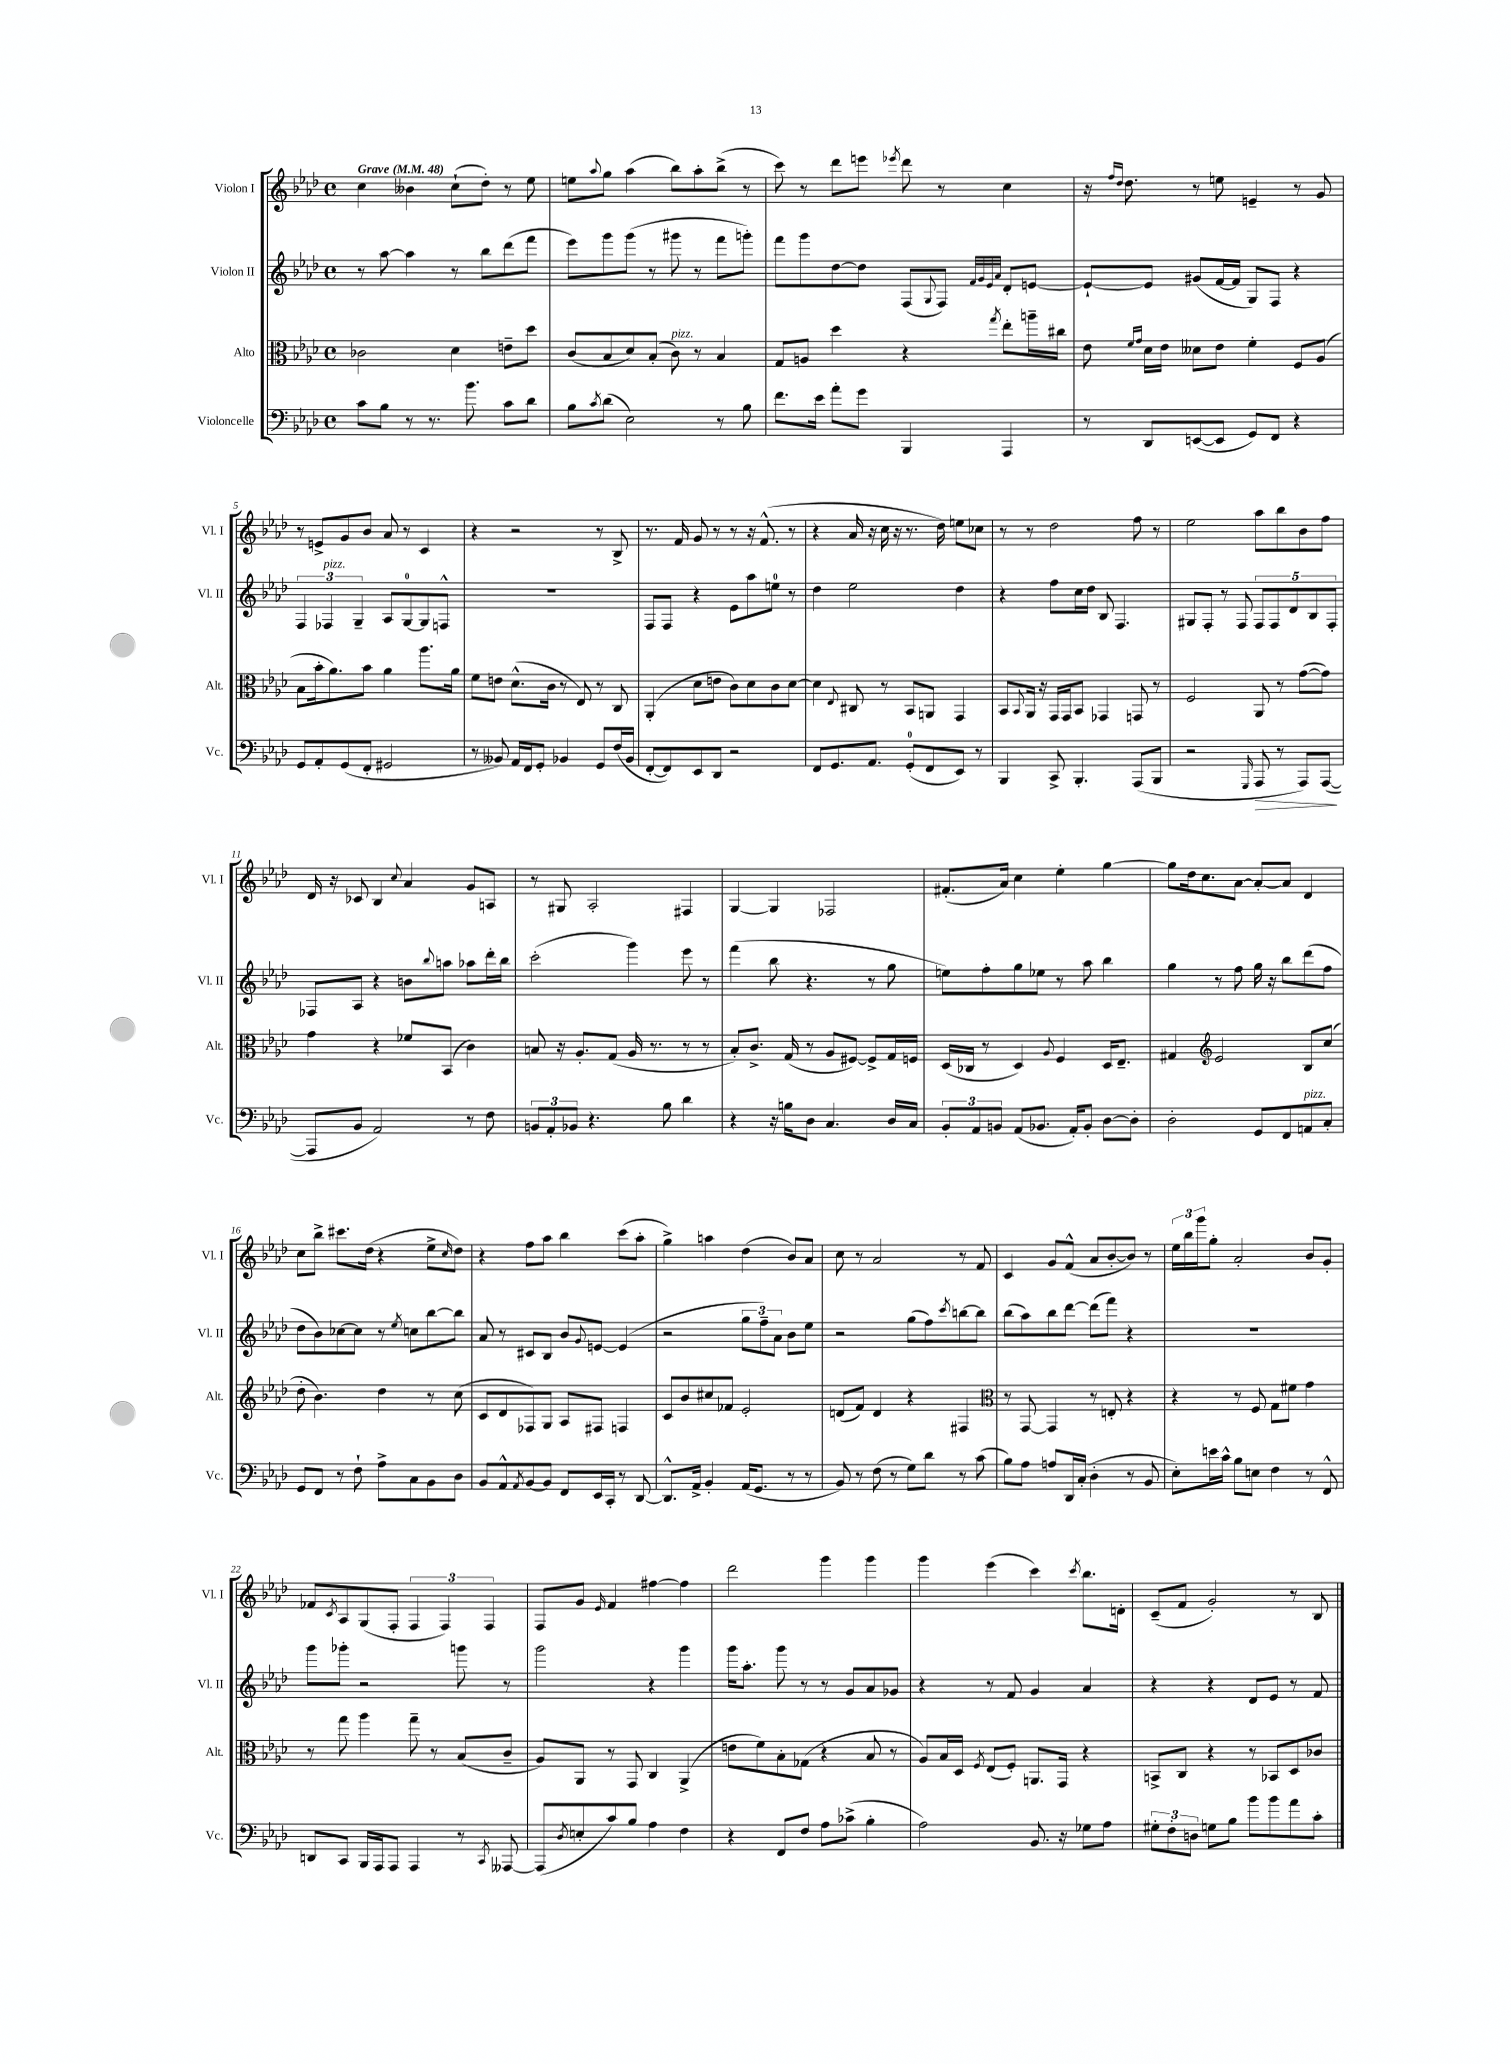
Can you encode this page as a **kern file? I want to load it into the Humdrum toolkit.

**kern	**dynam	**kern	**kern	**kern
*part4	*part4	*part3	*part2	*part1
*staff4	*staff4	*staff3	*staff2	*staff1
*I"Violoncelle	*	*I"Alto	*I"Violon II	*I"Violon I
*I'Vc.	*	*I'Alt.	*I'Vl. II	*I'Vl. I
*clefF4	*	*clefC3	*clefG2	*clefG2
*k[b-e-a-d-]	*	*k[b-e-a-d-]	*k[b-e-a-d-]	*k[b-e-a-d-]
*M4/4	*	*M4/4	*M4/4	*M4/4
*met(c)	*	*met(c)	*met(c)	*met(c)
*MM48	*	*MM48	*MM48	*MM48
=1	=1	=1	=1	=1
!	!	!	!	!LO:TX:a:B:t=Grave
8c\L	.	2c-X\	8r	4cc\
8B-\J	.	.	[8aa-\	.
8r	.	.	4aa-\]	4b--X\
8.r	.	.	.	.
.	.	4d-\	8r	(8cc`\L
8.b-\	.	.	.	.
.	.	.	8bb-\L	8dd-'\J)
8c\L	.	8en~\L	(8ddd-\	8r
8d-\J	.	8dd-\J	8fff\J	8ee-\
=2	=2	=2	=2	=2
8B-\L	.	(8c/L	8eee-\L)	8een\L
8qc/	.	.	.	8qqaa-/
(8d-\J	.	8B-/	8ggg\	8gg\J
2E-\)	.	8d-/)	(8ggg\J	(4aa-\
.	.	(8B-'/J	8r	.
!	!	!LO:TX:a:i:t=pizz.	!	!
.	.	8c\)	8ggg#X\	8bb-\L)
.	.	8r	8r	8aa-'\
8r	.	4B-/	8fff\L	(8bb-^\J
8B-\	.	.	8gggn'\J)	8r
=3	=3	=3	=3	=3
8.f\L	.	8G/L	8fff\L	8ccc\)
.	.	8An/J	8ggg\	8r
16e-\Jk	.	.	.	.
8a-'\L	.	4dd-\	[8dd-\	8ddd-\L
8g\J	.	.	8dd-\J]	8eeen\J
.	.	.	.	8qeee-X/
4BBB-/	.	4r	(8F/L	8ddd-\
.	.	.	8qqG/	.
.	.	.	8F/J)	8r
.	.	.	32qqf/LLL	.
.	.	.	32qqg/	.
.	.	.	32qqe-/	.
.	.	8qgg/	32qqa-/JJJ	.
4AAA-/	.	8ee-'\L	8d-'/L	4cc\
.	.	16aan~\L	[8en/J	.
.	.	16cc#X\JJ	.	.
=4	=4	=4	=4	=4
8r	.	8e-\	8e`/L_	16r
.	.	.	.	16qqff/LL
.	.	.	.	16qqdd-/JJ
.	.	.	.	8.dd-\
.	.	16qqf/LL	.	.
.	.	16qqg/JJ	.	.
8DD-/L	.	16d-\LL	8e/J]	.
.	.	16e-\JJ	.	.
([8EEn/	.	8d--X\L	(8g#X/L	8r
8EE/J]	.	8e-\J	[16f/L	8een\
.	.	.	16f/JJ]	.
8GG/L)	.	4f'\	8G/L)	4en~/
8FF/J	.	.	8F/J	.
4r	.	8F/L	4r	8r
.	.	(8A-/J	.	8g/
!!LO:LB:g=z
=5	=5	=5	=5	=5
8GG/L	.	8B-\L	6F/	8r
8AA-'/	.	16b-'\k	.	8en^/L
!	!	!	!LO:TX:a:i:t=pizz.	!
.	.	.	6F-X/	.
.	.	8.a-\)	.	.
(8GG/	.	.	.	8g/
.	.	.	6G~/	.
8FF'/J	.	8b-\J	.	8b-/J
2GG#X/	.	4a-\	8A-/L	8a-/
.	.	.	[8G/	8r
.	.	8.aa-\L	8G/]	4c/
.	.	.	8Fn^^/J	.
.	.	16a-\Jk	.	.
=6	=6	=6	=6	=6
8r	.	8f\L	1r	4r
8BB--X/)	.	8en\J	.	.
16AA-/LL	.	(8.d-^^\L	.	2r
16FF/J	.	.	.	.
8GG'/J	.	.	.	.
.	.	16c\Jk	.	.
4BB-X/	.	8r	.	.
.	.	8E-/)	.	.
8GG/L	.	8r	.	8r
(16F/L	.	8C/	.	8B-^/
16BB-/JJ	.	.	.	.
=7	=7	=7	=7	=7
[8FF'/L	.	(4AA-'/	8F/L	8.r
8FF/])	.	.	8F/J	.
.	.	.	.	16f/
8EE-/	.	8d-\L	4r	8g/
8DD-/J	.	8en\J	.	8r
2r	.	8c\L)	8e-\L	8r
.	.	8d-\	8aa-\	16r
.	.	.	.	(8.f^^/
.	.	8c\	8een\J	.
.	.	[8d-\J	8r	8r
=8	=8	=8	=8	=8
8FF/L	.	4d-\]	4dd-\	4r
8.GG/	.	.	.	.
.	.	8qqE-/	.	.
.	.	8C#X/	2ee-\	16a-/
8.AA-/J	.	.	.	16r
.	.	8r	.	16cc\
.	.	.	.	16r
(8GG'/L	.	8BB-/L	.	8.r
8FF/	.	8AAn/J	.	.
.	.	.	.	16dd-\)
8EE-/J)	.	4GG/	4dd-\	8een\L
8r	.	.	.	8cc-X\J
=9	=9	=9	=9	=9
4BBB-/	.	8BB-/L	4r	8r
.	.	8qqBB-/	.	.
.	.	16AA-/Jk	.	8r
.	.	16r	.	.
8CC^/	.	16GG/LL	8ff\L	2dd-\
.	.	16GG/J	.	.
4.BBB-'/	.	8BB-/J	16cc\L	.
.	.	.	16dd-\JJ	.
.	.	4GG-X/	8B-/	.
.	.	.	4.F/	.
(8AAA-/L	.	8GGn/	.	8ff\
8BBB-/J	.	8r	.	8r
=10	=10	=10	=10	=10
2r	.	2F/	8G#X/L	2ee-\
.	.	.	8F'/J	.
.	.	.	8r	.
.	.	.	8F/	.
16qqGGG/	.	.	.	.
!	!LO:HP:b	!	!	!
8AAA-/	>	8AA-/	10F/L	8aa-\L
.	.	.	10F/	.
8r	.	8r	.	8bb-\
.	.	.	10d-/	.
8AAA-/L)	.	([8g\L	.	8b-\
.	.	.	10B-/	.
([8AAA-/J	.	8g\J])	.	8ff\J
.	.	.	10F'/J	.
.	]	.	.	.
!!LO:LB:g=z
=11	=11	=11	=11	=11
8AAA-/L]	.	4g\	8F-X/L	16d-/
.	.	.	.	16r
8BB-/J	.	.	8A-/J	8c-X/
2AA-/)	.	4r	4r	4B-/
.	.	.	.	8qqcc/
.	.	8f-X/L	8bn\L	4a-/
.	.	.	8qqbb-/	.
.	.	(8BB-/J	8aan\J	.
8r	.	4c\)	8aa-X\L	8g/L
8F\	.	.	16ddd-'\L	8An/J
.	.	.	16bb-\JJ	.
=12	=12	=12	=12	=12
12BBn/L	.	8Bn/	(2ccc'\	8r
12AA-'/	.	.	.	.
.	.	16r	.	8G#X/
12BB-X/J	.	.	.	.
.	.	8.A-'/L	.	.
4.r	.	.	.	2A-'/
.	.	(8G/J	.	.
.	.	16A-/	4ggg\)	.
.	.	8.r	.	.
8B-\	.	.	.	.
4d-\	.	8r	8eee-\	4F#X/
.	.	8r	8r	.
=13	=13	=13	=13	=13
4r	.	8B-'/L)	(4fff\	[4G/
.	.	8.c^/J	.	.
16r	.	.	8bb-\	4G/]
16Bn\KL	.	(16G/	.	.
8D-\J	.	8r	4.r	.
4.C/	.	8A-/L	.	2F-X/
.	.	[8F#X/J)	.	.
.	.	8F#^/L]	8r	.
16D-/LL	.	16G/L	8gg\	.
16C/JJ	.	16Fn/JJ	.	.
=14	=14	=14	=14	=14
12BB-'/L	.	(16D-/LL	8een\L)	(8.f#X'/L
.	.	16C-X/JJ	.	.
12AA-/	.	.	.	.
.	.	8r	8ff'\	.
12BBn/J	.	.	.	.
.	.	.	.	16a-/Jk)
(8AA-/L	.	4D-/)	8gg\	4cc\
8.BB-X/J	.	.	8ee-X\J	.
.	.	8qqA-/	.	.
.	.	4F/	8r	4ee-'\
16AA-'/KL)	.	.	.	.
8BB-'/J	.	.	8aa-\	.
[8D-\L	.	16D-/KL	4bb-\	[4gg\
.	.	8.E-~/J	.	.
8D-'\J]	.	.	.	.
=15	=15	=15	=15	=15
2D-'\	.	4G#X/	4gg\	8gg\L]
.	.	.	.	16dd-\k
.	.	.	.	8.cc\
*	*	*clefG2	*	*
.	.	2e-/	8r	.
.	.	.	8ff\	[8a-\J
8GG/L	.	.	16gg\	8a-'/L_
.	.	.	16r	.
8FF/	.	.	8bb-\L	8a-/J]
!LO:TX:a:i:t=pizz.	!	!	!	!
8AAn/	.	8B-/L	(8ddd-\	4d-/
8C'/J	.	(8cc/J	8ff\J	.
!!LO:LB:g=z
=16	=16	=16	=16	=16
8GG/L	.	8dd-'\	8dd-\L	8cc\L
8FF/J	.	4.b-\)	8b-\)	8bb-^\J
8r	.	.	[8cc-X\	8.ccc#X\L
8F`\	.	.	8cc-\J]	.
.	.	.	.	(16dd-\Jk
8A-^\L	.	4dd-\	8r	4r
.	.	.	8qee-/	.
8C\	.	.	8ccn\L	.
8BB-\	.	8r	[8bb-\	8ee-^\L
.	.	.	.	16qqcc/
8D-\J	.	(8cc\	8bb-\J]	8dd-\J)
=17	=17	=17	=17	=17
8BB-/L	.	8c/L	8a-/	4r
8AA-^^/	.	8d-/	8r	.
8qAA-/	.	.	.	.
[8BB-/	.	8F-X/)	8c#X/L	8ff\L
8BB-/J]	.	8G/J	8B-/J	8aa-\J
8FF/L	.	8A-/L	8b-/L	4bb-\
.	.	.	8qqg/	.
16EE-/L	.	8F#X/J	[8en/J	.
16CC'/JJ	.	.	.	.
8r	.	4Fn/	(4e/]	(8ccc\L
[8DD-/	.	.	.	8aa-'\J
=18	=18	=18	=18	=18
8.DD-^^/L]	.	8c/L	2r	4gg^\)
.	.	8b-/	.	.
16AA-^/Jk	.	.	.	.
4BB-'/	.	8cc#X/	.	4aan\
.	.	8f-X/J	.	.
(16AA-/KL	.	2e-'/	12gg\L	(4dd-\
8.GG/J	.	.	.	.
.	.	.	12ff~\)	.
.	.	.	12a-\J	.
8r	.	.	8b-\L	8b-/L)
8r	.	.	8ee-\J	8a-/J
=19	=19	=19	=19	=19
8BB-/)	.	(8dn/L	2r	8cc\
8r	.	8f/J)	.	8r
(8F\	.	4d/	.	2a-/
8r	.	.	.	.
8G\L)	.	4r	(8gg\L	.
8d-\J	.	.	8ff\)	.
.	.	.	8qccc/	.
8r	.	4F#X/	[8bbn\	8r
(8c\	.	.	8bb\J]	8f/
=20	=20	=20	=20	=20
*	*	*clefC3	*	*
8B-\L)	.	8r	(8bb-\L	4c/
8A-\J	.	[8GG/	8aa-\)	.
8An/L	.	4GG/]	8bb-\	8g/L
16DD-/L	.	.	[8ddd-\J	(8f^^/J
(16C'/JJ	.	.	.	.
4D-'\	.	8r	(8ddd-\L]	8a-/L
.	.	8En'/	8fff\J)	[8b-'/
8r	.	4r	4r	8b-/J])
8BB-/	.	.	.	8r
=21	=21	=21	=21	=21
8E-'\L)	.	4r	1r	24ee-\LL
.	.	.	.	24bb-\
.	.	.	.	24ggg\J
16en\L	.	.	.	8gg'\J
16c^^\JJ	.	.	.	.
8B-\L	.	8r	.	2a-'/
8En\J	.	8F/	.	.
4F\	.	8G\L	.	.
.	.	8f#X\J	.	.
8r	.	4g\	.	8b-/L
8FF^^/	.	.	.	8g'/J
!!LO:LB:g=z
=22	=22	=22	=22	=22
8DDn/L	.	8r	8ggg\L	8f-X/L
.	.	.	.	8qc/
8CC/J	.	8gg\	8ggg-X'\J	8A-/
16BBB-/LL	.	4aa-\	2r	(8G/
16AAA-/J	.	.	.	.
8AAA-/J	.	.	.	8F'/J
4AAA-/	.	8gg~\	.	6F/
.	.	8r	.	.
.	.	.	.	6F/)
8r	.	(8B-/L	8gggn\	.
.	.	.	.	6F/
8qCC/	.	.	.	.
[8AAA--X/	.	8c~/J	8r	.
=23	=23	=23	=23	=23
(8AAA--/L]	.	8A-/L)	2ggg\	8F/L
8qD-/	.	.	.	.
8En'/	.	8AA-/J	.	8g/J
.	.	.	.	16qqe-/
8c/)	.	8r	.	4f/
8B-/J	.	8GG/	.	.
4A-\	.	4C/	4r	[4ff#X\
4F\	.	(4AA-^/	4ggg\	4ff#\]
=24	=24	=24	=24	=24
4r	.	8en\L	16ggg\KL	2ddd-\
.	.	.	8.aa-'\J	.
.	.	8f\)	.	.
8FF/L	.	8B-'\	8ggg\	.
8F/J	.	(8G-X\J	8r	.
8A-\L	.	4r	8r	4ggg\
(8c-X^\J	.	.	8g/L	.
4B-'\	.	8B-/	8a-/	4ggg\
.	.	8r	8g-X/J	.
=25	=25	=25	=25	=25
2A-\)	.	8A-/L)	4r	4ggg\
.	.	16B-/L	.	.
.	.	16D-/JJ	.	.
.	.	8qF/	.	.
.	.	(8E-/L	8r	(4eee-\
.	.	8F'/J)	8f/	.
8.BB-/	.	8.AAn/L	4g/	4ccc\)
16r	.	16GG/Jk	.	.
.	.	.	.	8qccc/
8G-X\L	.	4r	4a-/	8.bb-\L
8A-\J	.	.	.	.
.	.	.	.	16dn'\Jk
=26	=26	=26	=26	=26
12G#X'\L	.	8BBn^/L	4r	(8c~/L
12F'\	.	.	.	.
.	.	8C/J	.	8f/J
12Dn\J	.	.	.	.
8Gn\L	.	4r	4r	2g'/)
8B-\J	.	.	.	.
8b-\L	.	8r	8d-/L	.
8b-\	.	8BB-X/L	8e-/J	.
8a-\	.	8D-/	8r	8r
8c'\J	.	8c-X/J	8f/	8B-/
==	==	==	==	==
*-	*-	*-	*-	*-
